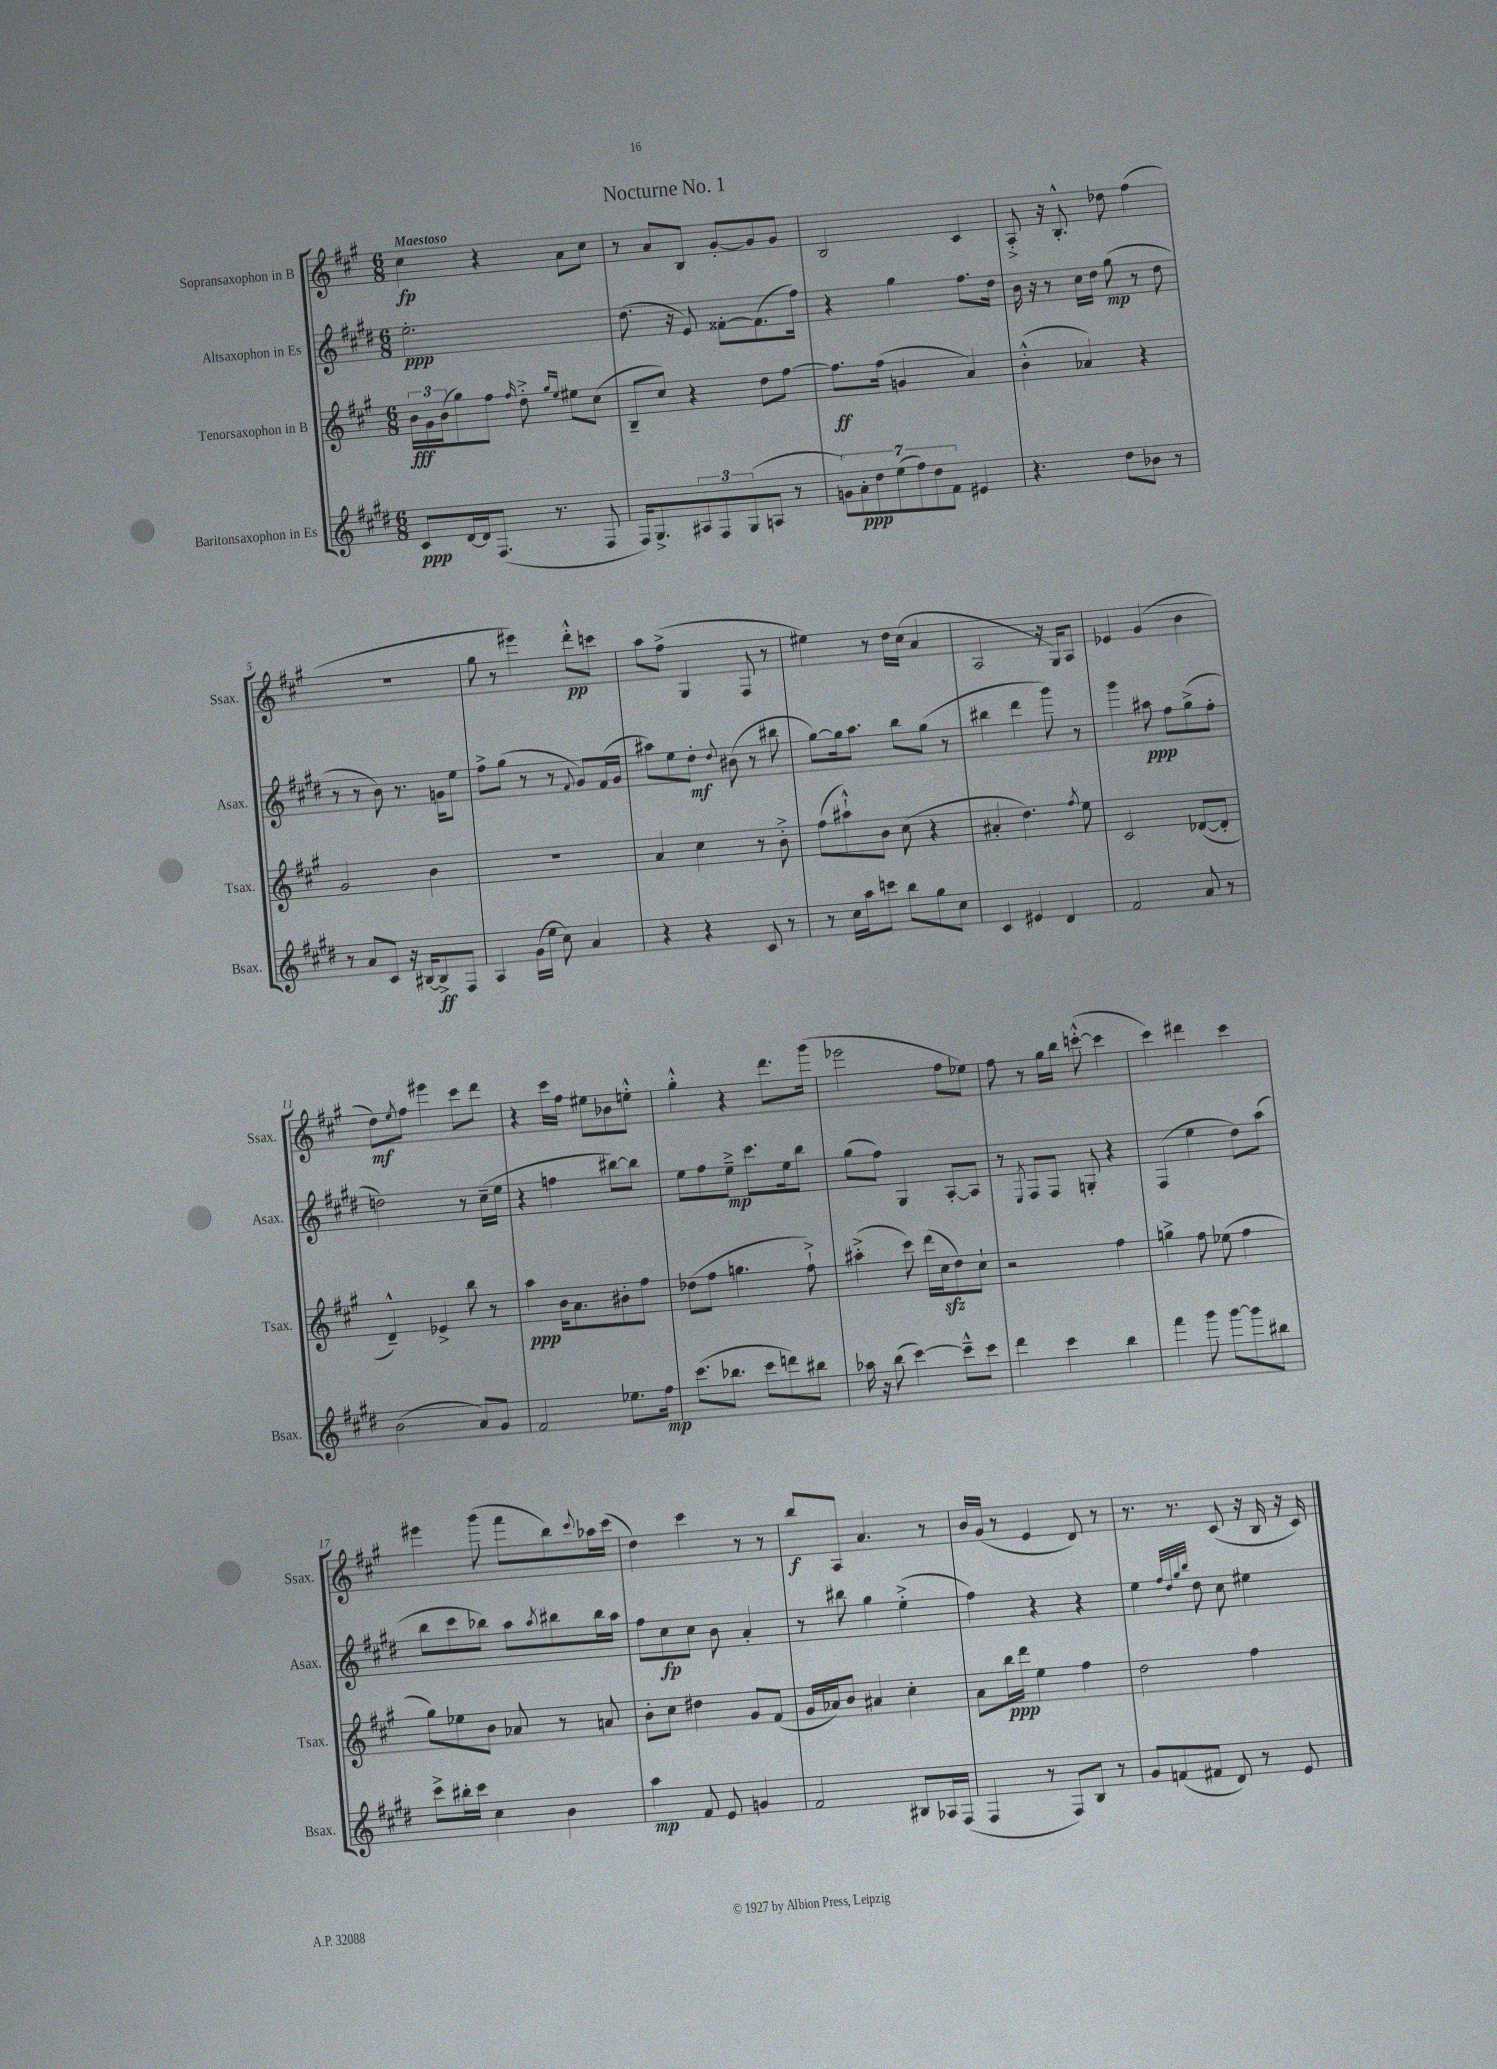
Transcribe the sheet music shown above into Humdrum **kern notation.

**kern	**kern	**kern	**kern
*staff4	*staff3	*staff2	*staff1
*clefG2	*clefG2	*clefG2	*clefG2
*k[f#c#g#d#]	*k[f#c#g#]	*k[f#c#g#d#]	*k[f#c#g#]
*M6/8	*M6/8	*M6/8	*M6/8
8c#	24b	2.ee'	4cc#
.	24g#	.	.
.	(24b	.	.
[16d#	8gg#)	.	.
16d#]	.	.	.
(8.F#	8ff#	.	4r
.	16qqff#	.	.
.	8dd'^	.	.
8.r	.	.	.
.	16qqgg#	.	.
.	16qqee	.	.
.	8ee#	.	8a
8F#	(8cc#	.	8cc#
=	=	=	=
16F#)	8B~	(8.dd#	8r
8.G#^	.	.	.
.	8cc#)	.	8a
.	.	16r	.
12A#	4r	8e)	8B
12F#	.	.	.
.	.	[8f##'	[8g#'
(12G#	.	.	.
8A	8dd	(8.f##]	8g#]
8r	[8ff#	.	8g#
.	.	16ff#)	.
=	=	=	=
14g)	8.ff#]	4r	2B
14a'	.	.	.
14dd#	.	.	.
.	(16ff#	.	.
(14ee	.	.	.
.	4g	4gg#	.
14ff#)	.	.	.
14dd#	.	.	.
14f#	.	.	.
4e#	4a)	8.ff#	4c#
.	.	16dd#	.
=	=	=	=
4.r	(4b'^^	16b	8A'^
.	.	16r	.
.	.	8r	16r
.	.	.	8.B'^^
.	4a-)	16cc#	.
.	.	16dd#	.
8dd#	.	(8gg#	8dd-
8b-	4r	8r	(4ff#
8r	.	8dd#	.
=	=	=	=
8r	2g#	8r	2.r
8a	.	8r	.
8c#	.	8b)	.
16r	.	8.r	.
[16B#	.	.	.
8B#^]	4b	.	.
.	.	16g	.
8F#	.	8ee	.
=	=	=	=
4A	2.r	8ff#^	8gg#
.	.	(8gg#	8r
(16g#	.	8r	4eee#)
16ee	.	.	.
8cc#)	.	8r	.
.	.	8qqf#	.
4a	.	8g#)	8ddd'^^
.	.	(16f#	8ccc
.	.	16g#	.
=	=	=	=
4r	4a	8aa#)	8aa
.	.	8ee	(8ff#^
4r	4cc#	8dd#'	4G#
.	.	8qqdd#	.
.	.	(8b#	.
8c#	8r	8r	8F#
8r	8b'^	8bb#	8r
=	=	=	=
8r	(8ff#	[8gg#)	4ee#)
16cc#	8aa#`^^)	16gg#]	.
16aa	.	8.aa	.
8ccc	8b	.	8r
8bb	(8cc#	8bb	16dd
.	.	.	(16cc#
8gg#	4r	(8gg#	4a
8cc#	.	8r	.
=	=	=	=
4c#	4a#'	4bb#	2A
4e#	4.dd)	4ddd#	.
4d#	.	8ggg#)	16r
.	.	.	16G#)
.	8qff#	.	.
.	8ee	8r	8A
=	=	=	=
2f#	2c#	4ggg#	4e-
.	.	8aa#	(4g#
.	.	8ff#	.
8a	([8d-	(8gg#^	4b
8r	8d-']	8ff#'	.
=	=	=	=
(2b	4d~^^)	2dd)	8dd)
.	.	.	8qee
.	.	.	8ff#
.	4e-^	.	4eee#
8a)	8bb	8r	8ccc#
8g#	8r	(16cc#~	8ddd
.	.	16ee	.
=	=	=	=
2f#	4aa	4r	4r
.	16b	4ff	16ccc#
.	8.a	.	16ff#
.	.	.	8ee#
8.ee-	8b#'	[8bb#)	8b-
.	8ff#	8bb#]	8ee'^^
16ff#	.	.	.
=	=	=	=
(8.ccc#	(8dd-	8ee	4gg#'^^
.	8ff#	8ff#	.
8.bb-	.	.	.
.	4.gg	8ee~^	4r
8ccc#	.	8.ccc#	.
8ddd)	.	.	8.ddd
.	.	16ee	.
8bb#	8ff#`^)	8bb	.
.	.	.	(16ggg#
=	=	=	=
16aa-	(4aa#'^	(8gg#	2eee-
16r	.	.	.
(8bb	.	8ff#)	.
[4ccc#)	8ccc#)	4G#	.
.	(16ddd	.	.
.	16cc#	.	.
8ccc#~^^]	8dd)	[8A'	8ff#
8ccc#	8cc#`	8A]	8ee-)
=	=	=	=
4ddd#	2r	8r	8ff#
.	.	8qE	.
.	.	8F#	8r
4ccc#	.	8F#	16gg#
.	.	.	16bb
.	.	8G'	([8ccc'^^
4bb	4ff#	4r	4ccc]
=	=	=	=
4fff#	4gg^	(4F#	4ccc#)
8ggg#	8ff#	4ee	4ddd#
[8ggg#	(8ee-	.	.
8ggg#]	4ff#	8dd#)	4ccc#
8bb#	.	(8aa	.
=	=	=	=
8ccc#^	8gg#)	8bb	4eee#
16bb#'	8ee-	8ccc#	.
16ccc#	.	.	.
4cc#	8b	8bb-)	(8ggg#
.	8a-	8aa	8fff#
.	.	8qaa	.
4b	8r	8bb#	8bb)
.	.	.	8qqccc#
.	8a	16bb#	16aa-
.	.	16aa	(16ccc#
=	=	=	=
4aa	8b'	8ff#	4dd)
.	8cc#	8cc#	.
8f#	4dd#	8cc#	4ccc#
8e	.	8b	.
4g	8g#	4a'	8r
.	(8f#	.	8r
=	=	=	=
2f#	16g#	8r	8bb
.	16a-)	.	.
.	8b	8bb#	8A
.	4a#	4gg#	4.a
8B#	4cc#'	(4ee'^	.
16A-	.	.	8r
(16F#	.	.	.
=	=	=	=
4F#	8a	4ff#)	16b
.	.	.	(16g#
.	16bb	.	8r
.	16ddd	.	.
8r	4ee	4r	4e
8F#)	.	.	.
8B	4ff#	4r	8d)
8r	.	.	8r
=	=	=	=
8g#	2dd	4ee	8.r
(8f	.	.	.
.	.	.	8.r
.	.	32qqff#	.
.	.	32qqdd#	.
.	.	32qqgg#	.
.	.	32qqbb	.
8f#	.	8dd#	.
8d#)	.	8cc#	(8c#
8r	4ff#	4ee#	16r
.	.	.	16B
8e	.	.	16r
.	.	.	16c#)
==	==	==	==
*-	*-	*-	*-
